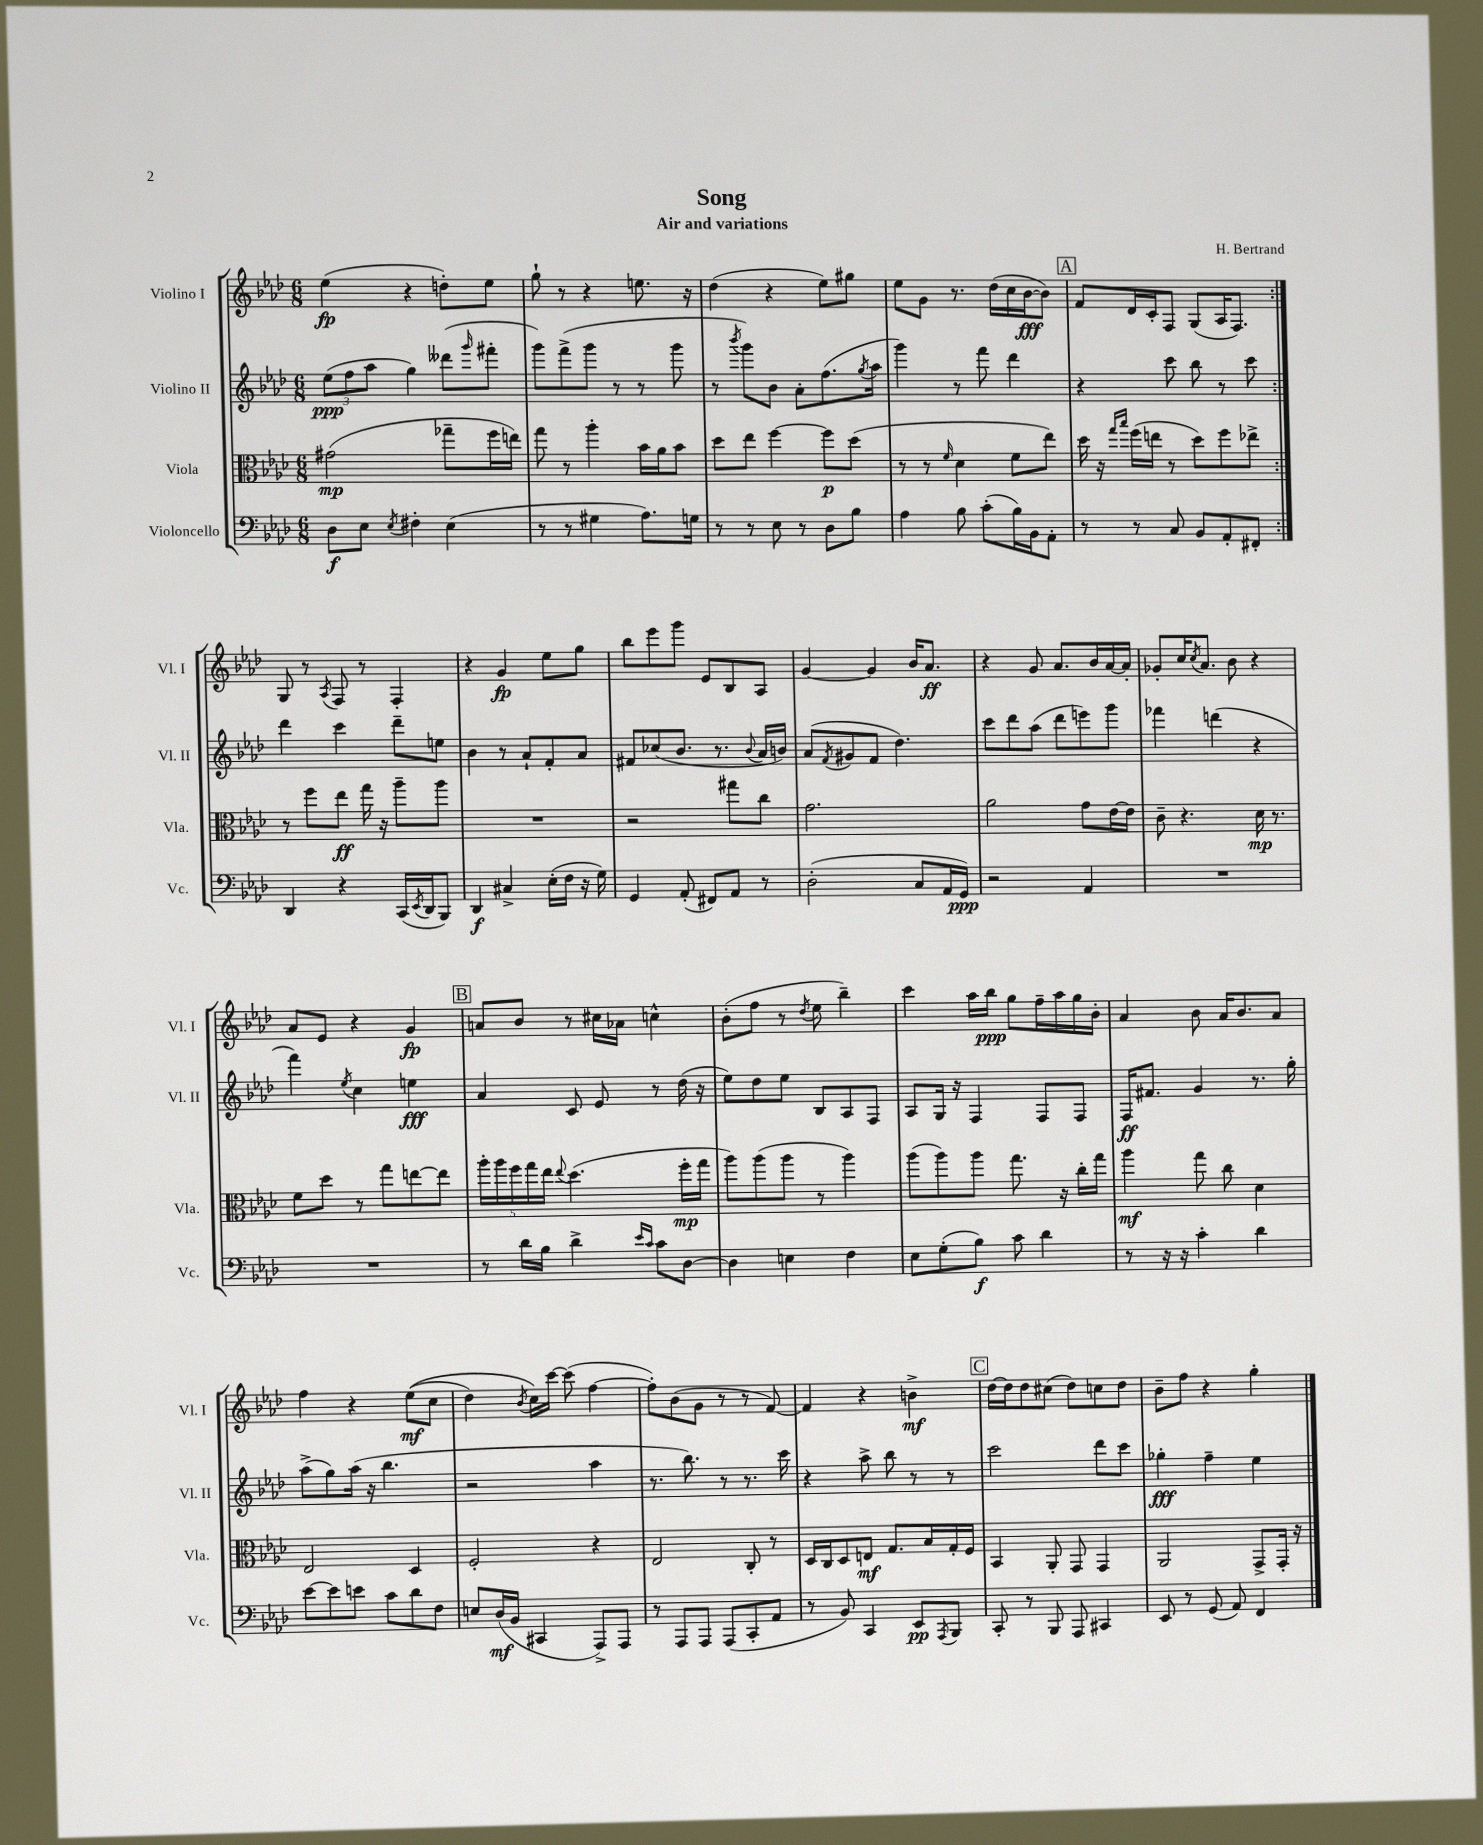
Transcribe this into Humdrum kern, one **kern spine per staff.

**kern	**kern	**kern	**kern
*staff4	*staff3	*staff2	*staff1
*clefF4	*clefC3	*clefG2	*clefG2
*k[b-e-a-d-]	*k[b-e-a-d-]	*k[b-e-a-d-]	*k[b-e-a-d-]
*M6/8	*M6/8	*M6/8	*M6/8
8D-\L	(2g#\	(12ee-\L	(4ee-\
.	.	12ff\	.
8E-\J	.	.	.
.	.	12aa-\J	.
8qE-/	.	.	.
4F#'\	.	4gg\)	4r
(4E-\	8gg-~\L	(8ddd--\L	8dd'\L)
.	.	16qqggg/	.
.	16ff\L	8fff#'\J	8ee-\J
.	16ee\JJ)	.	.
=	=	=	=
8r	8gg\	8ggg\L)	8gg`\
8r	8r	(8fff^\	8r
4G#\	4aa-'\	8ggg\J	4r
.	.	8r	.
8.A-\L)	16b-\LL	8r	8.ee\
.	16a-\J	.	.
.	8b-\J	8ggg\	.
16G\Jk	.	.	16r
=	=	=	=
8r	8dd-\L	8r	(4dd-\
.	.	8qbbb-/	.
8r	8ee-\J	8ggg\L)	.
8E-\	[4ff\	8b-\J	4r
8r	.	8a-'\L	.
8D-\L	8ff\]L	(8.ff\	8ee-\L)
8B-\J	(8dd-\J	.	8gg#\J
.	.	8qgg/	.
.	.	16aa-\Jk	.
=	=	=	=
4A-\	8r	4ggg\)	8ee-\L
.	8r	.	8g\J
.	16qqf/	.	.
8B-\	4d-\	8r	8.r
(8c'\L	.	8fff\	.
.	.	.	(16dd-\LL
16B-\L)	8f\L	4ddd-\	16cc\
16BB-\J	.	.	[16b-\J
8AA-'\J	8ee-\J)	.	8b-\]J)
=	=	=	=
8r	16dd-\	4r	8f/L
.	16r	.	.
.	16qqgg/LL	.	.
.	16qqbb-/JJ	.	.
8r	(16ff\LL	.	16d-/L
.	16ee\JJ	.	16c'/J
8C/	8r	8ccc\	8F/J
8BB-/L	8dd-\L)	8bb-\	(8G/L
8AA-'/	8ff\	8r	16A-/K
.	.	.	8.F/J)
8FF#'/J	8ee-^\J	8ccc\	.
=:|!	=:|!	=:|!	=:|!
4DD-/	8r	4ddd-\	8G/
.	8ff\L	.	8r
.	.	.	8qA-/
4r	8ee-\J	4ccc\	8F/
.	16gg\	.	8r
.	16r	.	.
(16CC/LL	8aa-~\L	8ddd-~\L	4F'/
8qEE-/	.	.	.
16DD-/J	.	.	.
8BBB-/J)	8aa-\J	8ee\J	.
=	=	=	=
4DD-/	2.r	4b-\	4r
4C#^/	.	8r	4g/
.	.	8a-`/L	.
(16E-'\LL	.	8f'/	8ee-\L
16F\JJ	.	.	.
16r	.	8a-/J	8gg\J
16G\)	.	.	.
=	=	=	=
4GG/	2r	8f#/L	8bb-\L
.	.	(8cc-/	8eee-\
(8AA-'/	.	8.b-/J	8ggg\J
8FF#/L)	.	.	8e-/L
.	.	8.r	.
8AA-/J	8gg#\L	.	8B-/
.	.	8qqb-/	.
8r	8cc\J	16a-/LL	8A-/J
.	.	16b/JJ)	.
=	=	=	=
(2D-'\	2.g\	(8a-/L	[4g/
.	.	8qf/	.
.	.	8g#/	.
.	.	8f/J	4g/]
.	.	4.dd-\)	.
8C/L	.	.	16b-/LK
.	.	.	8.a-/J
16AA-/L	.	.	.
16GG/JJ)	.	.	.
=	=	=	=
2r	2a-\	8ccc\L	4r
.	.	8ddd-\	.
.	.	(8aa-\J	8g/
.	.	8ddd-\L	8.a-/L
4AA-/	8g\L	8eee\)	.
.	.	.	16b-/L
.	[16e-\L	8ggg\J	[16a-/
.	16e-\]JJ	.	16a-'/]JJ
=	=	=	=
2.r	8c~\	4fff-\	8g-'/L
.	4.r	.	16cc/K
.	.	.	8qcc/
.	.	.	8.a-/J
.	.	(4ddd\	.
.	.	.	8b-\
.	16d-\	4r	4r
.	8.r	.	.
=	=	=	=
2.r	8f\L	4fff\)	8a-/L
.	8dd-\J	.	8e-/J
.	.	8qee-/	.
.	8r	4cc\	4r
.	8gg\L	.	.
.	[8ee\	4ee\	4g/
.	8ee\]J	.	.
=	=	=	=
8r	20aa-'\LL	4a-/	8a/L
.	20aa-\	.	.
.	20ff\	.	.
16d-\LL	.	.	8b-/J
.	20gg\	.	.
16B-\JJ	.	.	.
.	20ee-\JJ	.	.
.	8qqee-/	.	.
4d-^\	(4.dd-\	8c/	8r
.	.	8e-/	16cc#\LL
.	.	.	16a-\JJ
16qqe-/LL	.	.	.
16qqc/JJ	.	.	.
8c\L	.	8r	4cc^^\
[8D-\J	16ff'\LL	(16dd-\	.
.	16gg\JJ	16r	.
=	=	=	=
4D-\]	8aa-\L)	8ee-\L)	(8b-'\L
.	(8aa-\	8dd-\	8ff\J
4E\	8aa-\J	8ee-\J	8r
.	.	.	8qdd-/
.	8r	8B-/L	8ee-\
4F\	4aa-\)	8A-/	4bb-~\)
.	.	8F/J	.
=	=	=	=
8E-\L	(8aa-\L	8A-/L	4ccc\
(8G'\	8aa-\)	16G/Jk	.
.	.	16r	.
8B-\J)	8aa-\J	4F/	16aa-\LL
.	.	.	16bb-\JJ
8c\	8.gg\	.	8gg\L
4d-\	.	8F/L	16ff~\L
.	16r	.	16aa-\
.	16cc'\LL	8F/J	16gg\
.	16gg\JJ	.	16b-'\JJ
=	=	=	=
8r	4aa-\	16F/LK	4a-/
.	.	8.f#/J	.
16r	.	.	.
16r	.	.	.
4c'\	8gg\	4g/	8b-\
.	8cc\	.	16a-/LK
.	.	.	8.b-/
4d-\	4d-\	8.r	.
.	.	.	8a-/J
.	.	16gg'\	.
=	=	=	=
[8e-\L	2E-/	(8aa-^\L	4ff\
8e-\]	.	8gg\)	.
8e\J	.	(16aa-\Jk	4r
.	.	16r	.
8c\L	.	4.bb-\	.
8d-\	4D-/	.	&((8ee-\L
8F\J	.	.	8cc\J
=	=	=	=
8E/L	2F'/	2r	4dd-\)
(16D-/L	.	.	.
16BB-/JJ	.	.	.
.	.	.	8qb-/
4CC#/	.	.	16cc\LL&)
.	.	.	[16ccc\JJ
.	.	.	(8ccc\]
8AAA-^/L)	4r	4aa-\	[4ff\
8AAA-/J	.	.	.
=	=	=	=
8r	2E-/	8.r	8ff'\]L)
8AAA-/L	.	.	(8b-\
.	.	8.bb-\)	.
8AAA-/J	.	.	8g\J
(8AAA-/L	.	8r	8r
8CC'/	8C'/	8.r	8r
8AA-/J	8r	.	[8f/)
.	.	16ccc\	.
=	=	=	=
8r	16D-/LL	4r	4f/]
.	16C/J	.	.
8BB-/)	8D-/	.	.
4CC/	8E/J	8aa-^\	4r
.	8.G/L	8bb-\	.
8EE-/L	.	8r	4b^\
.	16B-/L	.	.
8qAAA-/	.	.	.
8BBB-/J	16G'/	8r	.
.	16F/JJ	.	.
=	=	=	=
8CC'/	4BB-/	2ccc\	[16dd-\LL
.	.	.	16dd-\]J
8r	.	.	8dd-\
8BBB-/	8AA-'/	.	(8cc#\J
8AAA-/	8GG/	.	8dd-\L)
4CC#/	4GG/	8ddd-\L	8cc\
.	.	8ccc\J	8dd-\J
=	=	=	=
8EE-/	2AA-/	4gg-'\	8b-~\L
8r	.	.	8ff\J
(8GG/	.	4ff~\	4r
8AA-/)	.	.	.
4FF/	8GG^/L	4ee-\	4gg'\
.	16GG'/Jk	.	.
.	16r	.	.
==	==	==	==
*-	*-	*-	*-
